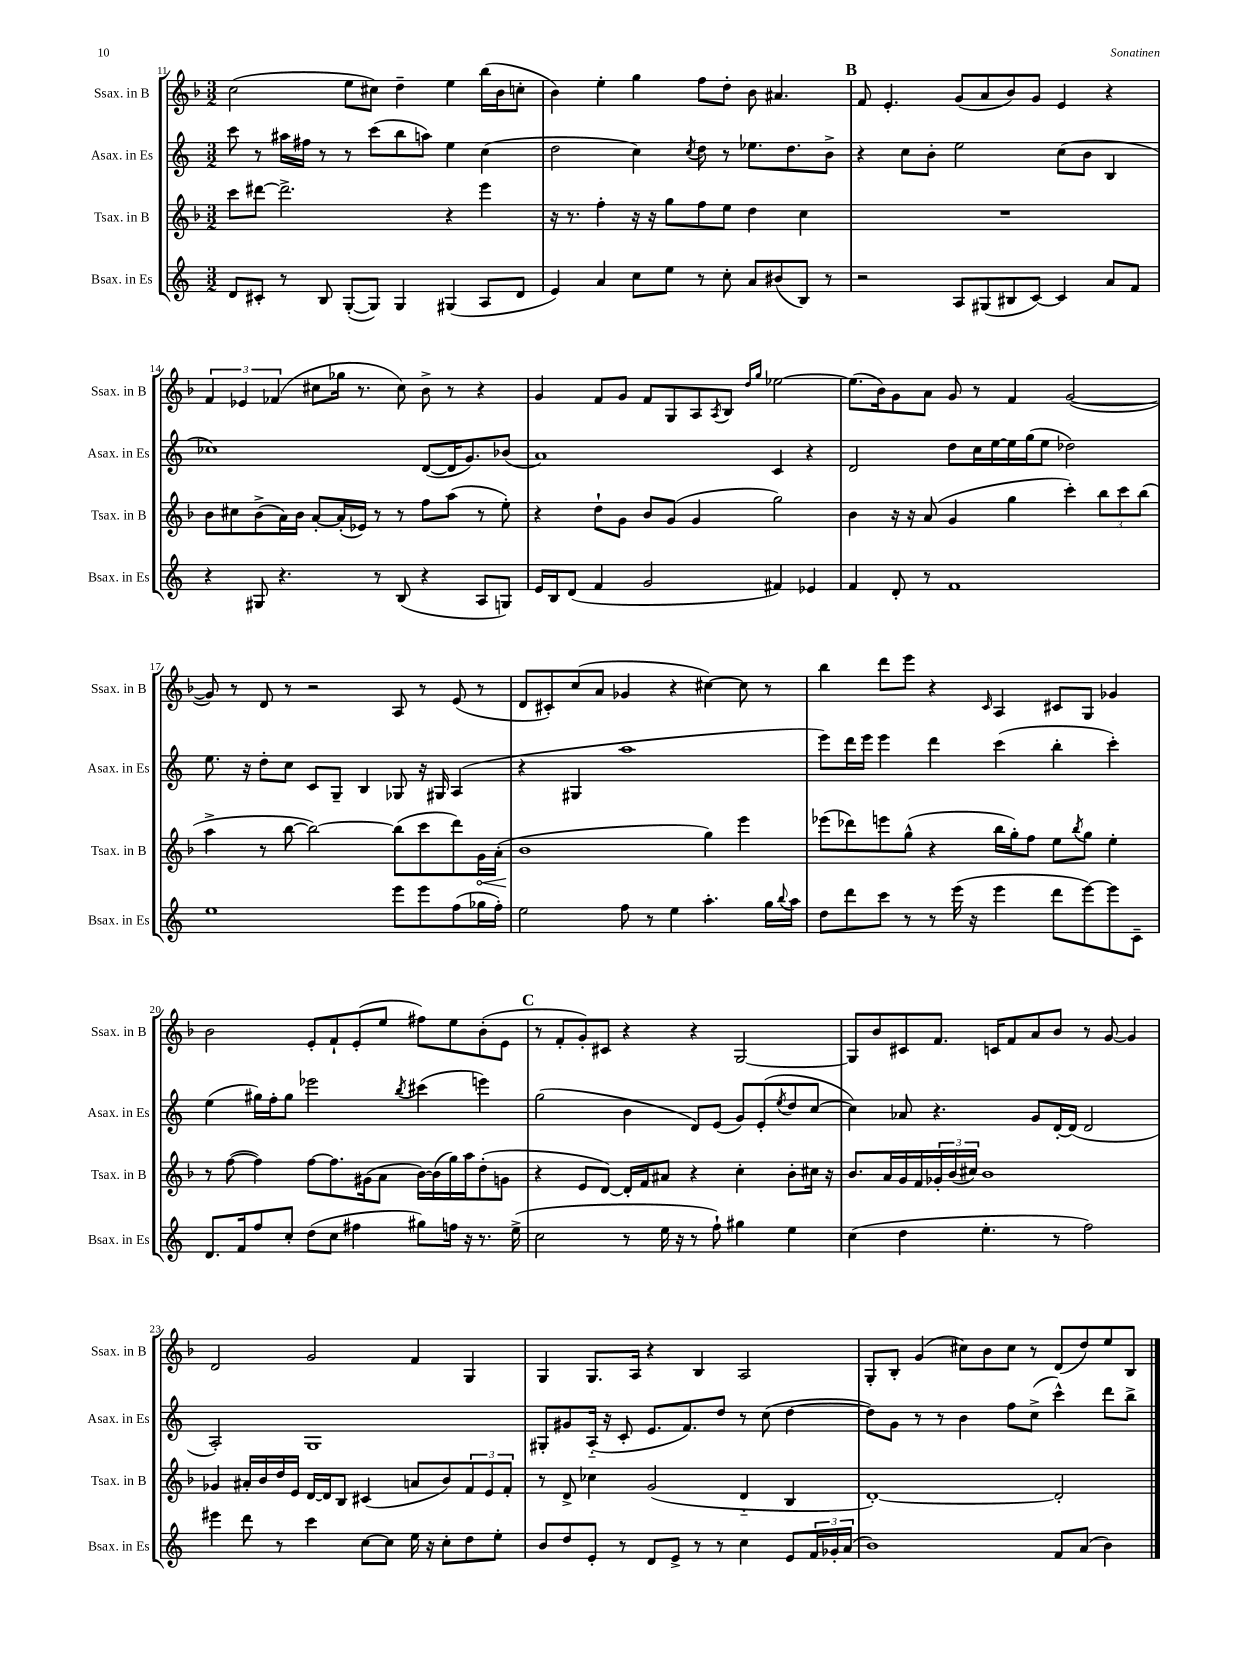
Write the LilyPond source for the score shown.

<<
\new StaffGroup <<
\new Staff = "s0" \with { instrumentName = "Ssax. in B" shortInstrumentName = "Ssax. in B" } {
    \clef treble \key f \major \numericTimeSignature \time 3/2
    c''2( e''8 cis''8) d''4-- e''4 bes''16( bes'16 c''8-. |
    bes'4) e''4-. g''4 f''8 d''8-. bes'8 ais'4. |
    \mark \markup { \bold "B" } f'8 e'4.-. g'8( a'8 bes'8) g'8 e'4 r4 |
    \tuplet 3/2 { f'4 ees'4 fes'4( } cis''8 ges''16 r8. cis''8) bes'8-> r8 r4 |
    g'4 f'8 g'8 f'8 g8 a8 \acciaccatura { a8 } bes8 \grace { d''16 g''16 } ees''2~ |
    ees''8.( bes'16) g'8 a'8 g'8 r8 f'4 g'2~( |
    g'8) r8 d'8 r8 r2 a8 r8 e'8( r8 |
    d'8 cis'8-.) c''8( a'8 ges'4 r4 cis''4~) cis''8 r8 |
    bes''4 d'''8 e'''8 r4 \grace { c'16 } a4 cis'8 g8 ges'4 |
    bes'2 e'8-. f'8-! e'8-.( e''8 fis''8) e''8 bes'8-.( e'8 |
    \mark \markup { \bold "C" } r8 f'8-. g'8-.) cis'8 r4 r4 g2~ |
    g8 bes'8 cis'8 f'8. c'16 f'8 a'8 bes'8 r8 g'8~ g'4 |
    d'2 g'2 f'4 g4 |
    g4 g8. a16 r4 bes4 a2 |
    g8-. bes8-. g'4( cis''8) bes'8 cis''8 r8 d'8( d''8) e''8 bes8 \bar "|." |
}
\new Staff = "s1" \with { instrumentName = "Asax. in Es" shortInstrumentName = "Asax. in Es" } {
    \clef treble \key c \major \numericTimeSignature \time 3/2
    c'''8 r8 ais''16 fis''16 r8 r8 c'''8( b''8 a''8) e''4 c''4( |
    d''2 c''4) \acciaccatura { c''8 } d''8 r8 ees''8. d''8. b'8-> |
    \mark \markup { \bold "B" } r4 c''8 b'8-. e''2 c''8( b'8 b4 |
    ces''1) d'8~( d'16 g'8.) bes'8( |
    a'1) c'4 r4 |
    d'2 d''8 c''16 e''16~ e''16 g''16( e''8 des''2) |
    e''8. r16 d''8-. c''8 c'8 g8-- b4 ges8 r16 gis16 a4( |
    r4 gis4 a''1 |
    e'''8) d'''16 e'''16 e'''4 d'''4 c'''4( b''4-. c'''4-.) |
    e''4( gis''16) f''16-. gis''8 ees'''2 \acciaccatura { b''8 } cis'''4( e'''4) |
    \mark \markup { \bold "C" } g''2( b'4 d'8) e'8( g'8) e'8-.( \acciaccatura { e''8 } d''8 c''8~ |
    c''4) aes'8 r4. g'8 d'16~-. d'16( d'2 |
    a2-.) g1 |
    gis8-. gis'8 a16-_( r16 c'8-. e'8. f'8.) d''8 r8 c''8( d''4~ |
    d''8) g'8 r8 r8 b'4 f''8 c''8->( c'''4-^) d'''8 b''8-> \bar "|." |
}
\new Staff = "s2" \with { instrumentName = "Tsax. in B" shortInstrumentName = "Tsax. in B" } {
    \clef treble \key f \major \numericTimeSignature \time 3/2
    c'''8 dis'''8~ dis'''2.-> r4 e'''4 |
    r16 r8. f''4-. r16 r16 g''8 f''8 e''8 d''4 c''4 |
    \mark \markup { \bold "B" } R1. |
    bes'8 cis''8 bes'8->( a'16) bes'16 a'8~-. a'16-.( ees'16) r8 r8 f''8 a''8( r8 e''8-.) |
    r4 d''8-! g'8 bes'8 g'8( g'4 g''2) |
    bes'4 r16 r16 a'8( g'4 g''4 c'''4-.) \tuplet 3/2 { bes''8 c'''8 bes''8( } |
    a''4-> r8 bes''8~ bes''2~) bes''8( c'''8 d'''8) \once \override Hairpin.circled-tip = ##t g'16\< a'16-.( |
    bes'1\! g''4) e'''4 |
    ees'''8( des'''8) e'''8 g''8-^( r4 bes''16 g''16-.) f''8 e''8 \acciaccatura { bes''8 } g''8 e''4-. |
    r8 f''8~( f''4) f''8~ f''8. gis'16( a'8 bes'16~) bes'16( g''16) a''16 d''8-.( g'8 |
    \mark \markup { \bold "C" } r4 e'8 d'8~) d'16-. f'16 ais'8 r4 c''4-. bes'8-. cis''16 r16 |
    bes'8. a'16 g'16 f'16 \tuplet 3/2 { ges'16-. bes'16( cis''16) } bes'1 |
    ges'4 ais'16-. bes'16 d''16 e'16 d'16~ d'16 bes8 cis'4( a'8 bes'8) \tuplet 3/2 { f'8 e'8 f'8-. } |
    r8 d'8-> ces''4 g'2( d'4-_ bes4 |
    d'1~-.) d'2-. \bar "|." |
}
\new Staff = "s3" \with { instrumentName = "Bsax. in Es" shortInstrumentName = "Bsax. in Es" } {
    \clef treble \key c \major \numericTimeSignature \time 3/2
    d'8 cis'8-. r8 b8 g8~-.( g8) g4 gis4( a8 d'8 |
    e'4) a'4 c''8 e''8 r8 c''8-. a'8 bis'8( b8) r8 |
    \mark \markup { \bold "B" } r2 a8 gis8( bis8 c'8~) c'4 a'8 f'8 |
    r4 gis8 r4. r8 b8( r4 a8 g8) |
    e'16 b16 d'8( f'4 g'2 fis'4) ees'4 |
    f'4 d'8-. r8 f'1 |
    e''1 e'''8 e'''8 f''8( ges''16 f''16-.) |
    e''2 f''8 r8 e''4 a''4.-. g''16 \appoggiatura { b''8 } a''16 |
    d''8 d'''8 c'''8 r8 r8 e'''16( r16 e'''4 d'''8 e'''8~) e'''8 c'8-- |
    d'8. f'16 f''8 c''8-. d''8( c''8 fis''4 gis''8) f''16 r16 r8. e''16->( |
    \mark \markup { \bold "C" } c''2 r8 e''16 r16 r8 f''8-!) gis''4 e''4 |
    c''4( d''4 e''4.-. r8 f''2) |
    eis'''4 d'''8 r8 c'''4 c''8~ c''8 e''16 r16 c''8-. d''8 e''8-. |
    b'8 d''8 e'8-. r8 d'8 e'8-> r8 r8 c''4 e'8 \tuplet 3/2 { f'16 ges'16-. a'16( } |
    b'1) f'8 a'8( b'4) \bar "|." |
}
>>
>>
\layout { \context { \Score currentBarNumber = #11 } }
